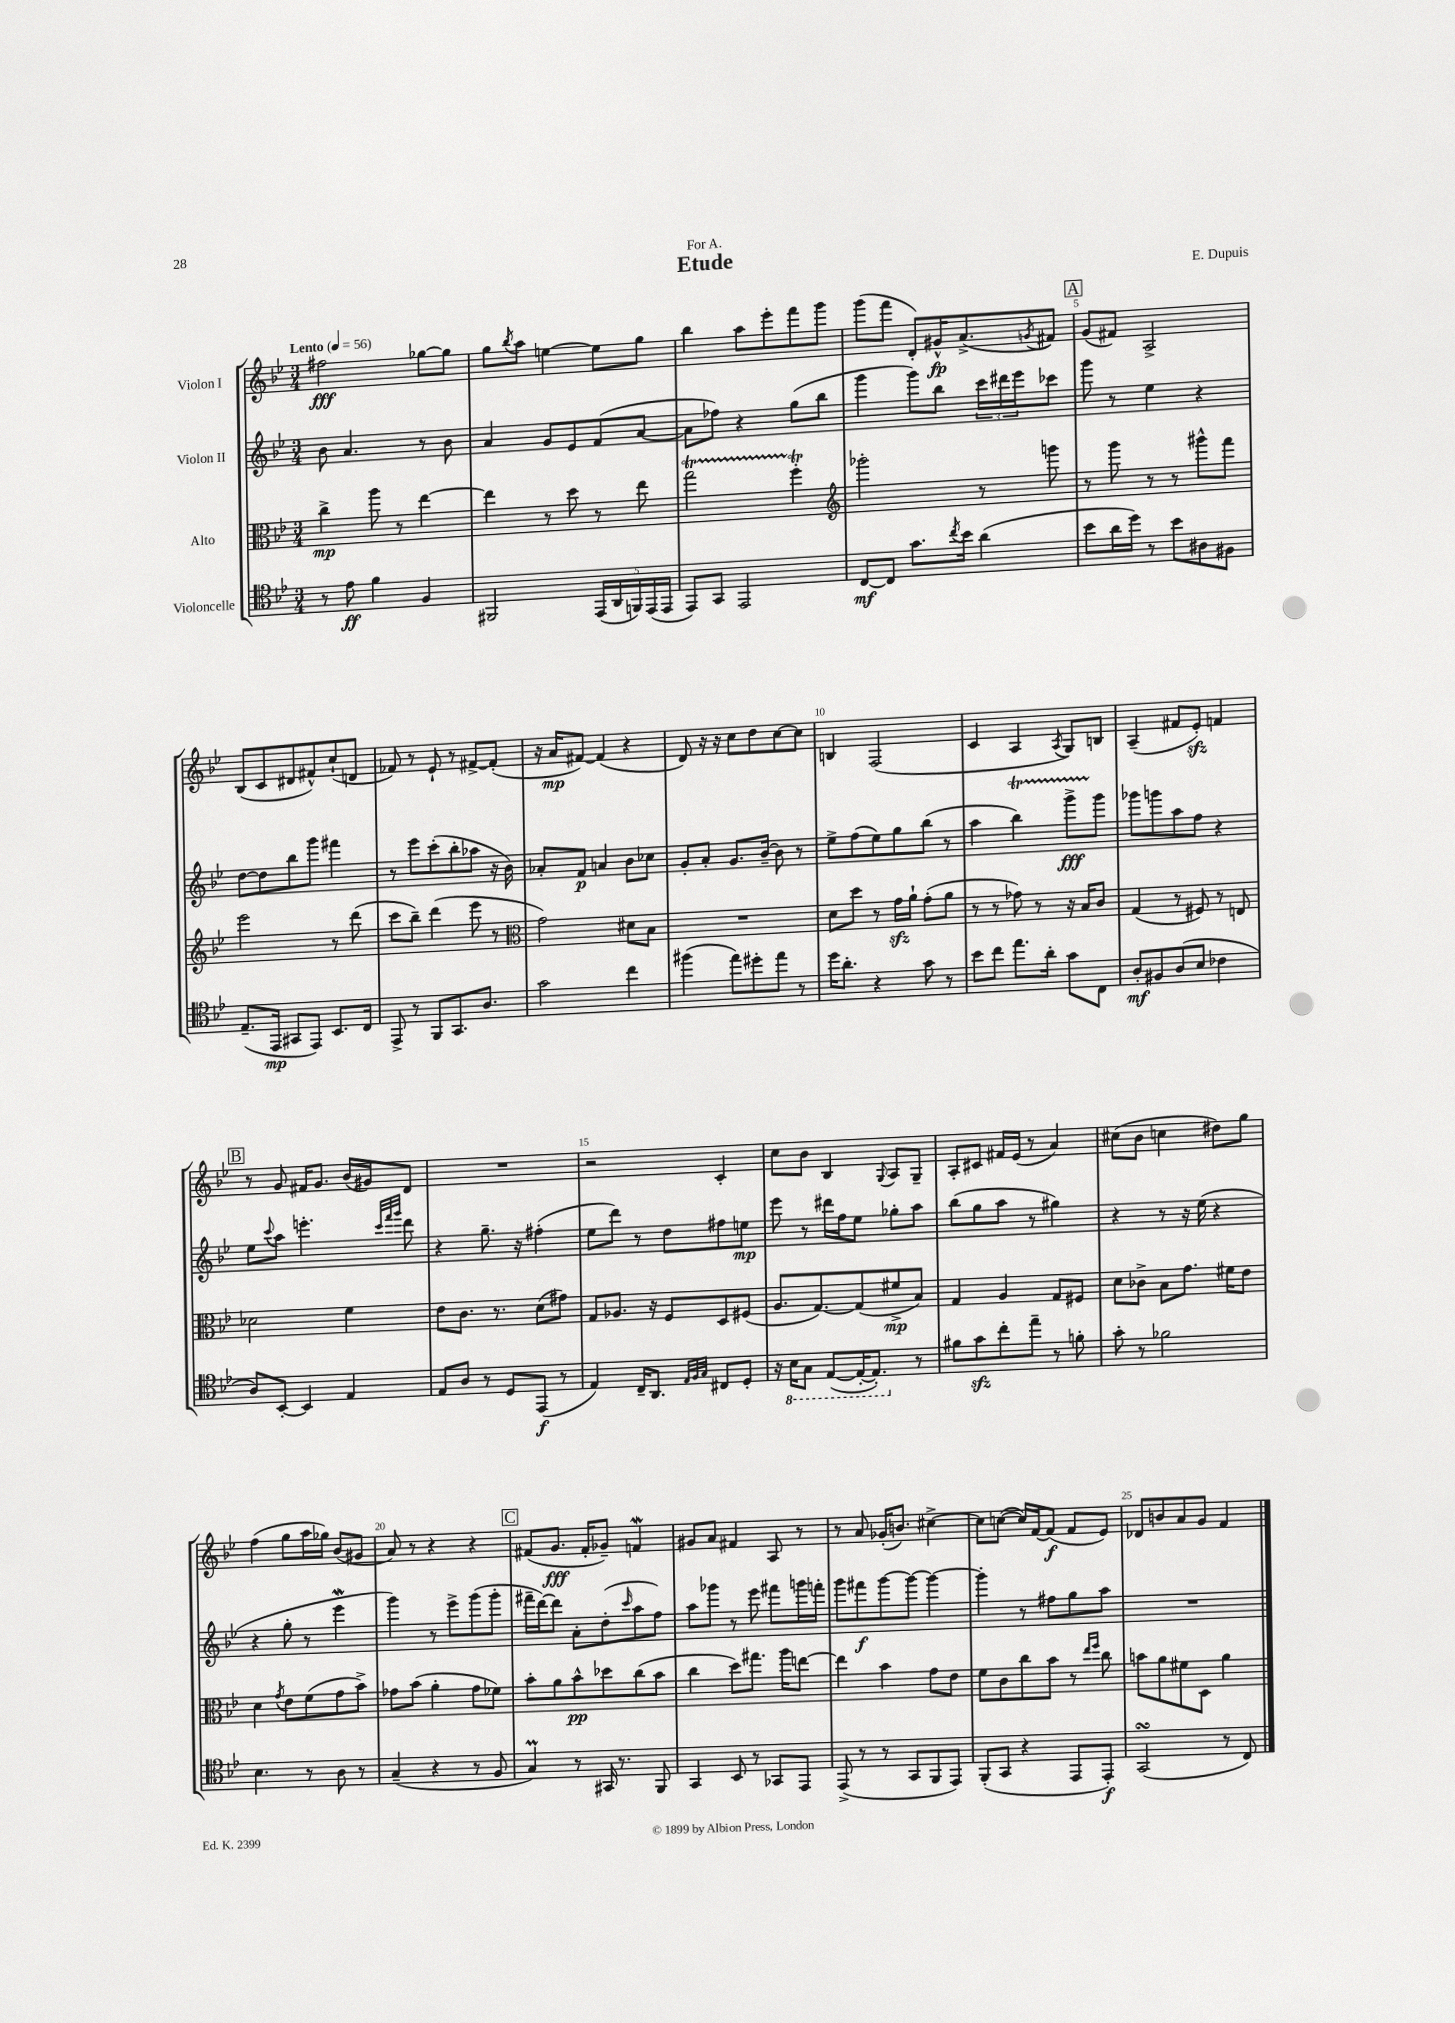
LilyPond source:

\header { title = "Etude" composer = "E. Dupuis" dedication = "For A." }
<<
\new StaffGroup <<
\new Staff = "s0" \with { instrumentName = "Violon I" } {
    \clef treble \key bes \major \numericTimeSignature \time 3/4 \tempo "Lento" 4 = 56
    fis''2\fff ges''8~ ges''8 |
    g''8 \acciaccatura { bes''8 } a''8 e''4~ e''8 g''8 |
    bes''4 a''8 ees'''8-. f'''8 g'''8 |
    g'''8( f'''8 d'8-.) gis'16-^\fp a'8.->( \acciaccatura { g'8 } fis'8) |
    \mark \markup { \box "A" } g'8( fis'8) a2-> |
    bes8( c'8 dis'8 fis'8-^) c''8-!( d'8 |
    fes'8) r8 ees'8-! r8 fis'8~-> fis'8-.( |
    r16 a'16\mp fis'8~) fis'4( r4 |
    d'8) r16 r16 c''8 d''8 c''8~ c''8 |
    b4 f2( |
    c'4 a4 \acciaccatura { a8 } g8) b8 |
    a4--( fis'8 ees'8-.\sfz) f'4 |
    \mark \markup { \box "B" } r8 g'8 fis'16 g'8. bes'16( gis'16) d'8 |
    R2. |
    r2 c'4-. |
    c''8 bes'8 bes4 \appoggiatura { g8 } a8 g8-- |
    a8-. cis'8 fis'16 ees'16( r8 a'4) |
    cis''8( bes'8 c''4 dis''8) g''8 |
    f''4( g''8 a''16 ges''16) bes'8( gis'8 |
    a'8) r8 r4 r4 |
    \mark \markup { \box "C" } fis'8( g'8.\fff fis'16-. ges'8--) f'4\mordent |
    gis'8 a'8 fis'4 a8 r8 |
    r8 a'8 ges'16-.( b'8.) cis''4~-> |
    cis''8 c''8~( c''16) f'16~ f'8\f( f'8 ees'8) |
    des'8 b'8 a'8 g'8 f'4 \bar "|." |
}
\new Staff = "s1" \with { instrumentName = "Violon II" } {
    \clef treble \key bes \major \numericTimeSignature \time 3/4
    bes'8 a'4. r8 bes'8 |
    a'4 g'8 ees'8 f'8( a'8~ |
    a'8 fes''8) r4 g''8( bes''8 |
    g'''4 g'''8) bes''8 \tuplet 3/2 { c'''16 dis'''16 ees'''16 } ces'''8 |
    \mark \markup { \box "A" } g'''8 r8 ees''4 r4 |
    d''8~ d''8 bes''8 g'''8 fis'''4 |
    r8 ees'''8 c'''8-.( bes''8-. aes''8 r16 bes'16) |
    aes'8-. f'8\p a'4 bes'8 ces''8 |
    g'8-. a'8-. g'8. bes'16~-- bes'8 r8 |
    ees''8-> f''8( ees''8) g''8 bes''8( r8 |
    a''4 bes''4\startTrillSpan) g'''8->\fff g'''8\stopTrillSpan |
    ges'''8 g'''8 a''8 f''8 r4 |
    \mark \markup { \box "B" } ees''8 \appoggiatura { c'''8 } a''8 e'''4.-. \grace { c'''32 f'''32 g'''32 } d'''8 |
    r4 g''8.-- r16 fis''4-.( |
    ees''8 d'''8) r8 d''8 fis''8 e''8\mp |
    ees'''8 r8 dis'''16 f''16 ees''8 ges''8-. a''8 |
    bes''8( g''8 a''8 r8 gis''4) |
    r4 r8 r16 ees''16( r4 |
    r4 g''8-. r8 ees'''4\mordent |
    g'''4) r8 ees'''8-> g'''8( g'''8-. |
    \mark \markup { \box "C" } fis'''16-- d'''16~) d'''8 a'8-. d''8-.( \grace { c'''16 } a''8 f''8) |
    a''8 ges'''8 r8 ees'''8 fis'''8 g'''16 f'''16-. |
    g'''8 fis'''8\f g'''8~ g'''8~ g'''4~ |
    g'''4-. r8 fis''8 g''8 a''8 |
    R2. \bar "|." |
}
\new Staff = "s2" \with { instrumentName = "Alto" } {
    \clef alto \key bes \major \numericTimeSignature \time 3/4
    c''4->\mp a''8 r8 ees''4~ |
    ees''4 r8 d''8 r8 ees''8 |
    g''2\startTrillSpan f''4-.\trill\stopTrillSpan |
    \clef treble ges'''2-. r8 g'''8 |
    \mark \markup { \box "A" } r8 g'''8 r8 r8 gis'''8-^ f'''8 |
    ees'''2 r8 d'''8( |
    c'''8 bes''8--) d'''4( ees'''8 r8 |
    \clef alto g'2) dis'8 bes8 |
    R2. |
    d'8 d''8 r8 g'16\sfz a'16-! g'8-.( a'8 |
    r8 r8 ges'8) r8 r16 bes16 c'8 |
    g4( r8 fis8) r8 e8 |
    \mark \markup { \box "B" } des'2 f'4 |
    ees'8 c'8. r8. d'8( gis'8) |
    g8 aes8. r16 f8 d8 fis8( |
    a8. g8.~) g8( fis'8->\mp bes8) |
    g4 a4 g8 fis8 |
    d'8 ces'8-> bes8 g'8. fis'16 ees'8 |
    d'4 \acciaccatura { g'8 } ees'8 f'8( g'8 bes'8->) |
    ges'8 bes'8( a'4-. ges'8 fes'8) |
    \mark \markup { \box "C" } bes'8-. a'8 bes'8-^\pp des''8 c''8( bes'8 |
    c''4 d''8) gis''8. a''16 e''8~ |
    e''4 bes'4 g'8 ees'8 |
    f'8 c'8 c''8 bes'8 r8 \grace { ees''16 f''16 } c''8 |
    b'8 a'8 fis'8 d8 a'4 \bar "|." |
}
\new Staff = "s3" \with { instrumentName = "Violoncelle" } {
    \clef tenor \key bes \major \numericTimeSignature \time 3/4
    r8 ees'8\ff f'4 f4 |
    fis,2 \tuplet 5/4 { ees,16( a,16 f,16) ees,16( ees,16 } |
    ees,8) g,8 ees,2 |
    c8~\mf c8 g'8. \acciaccatura { c''8 } bes'16 a'4( |
    \mark \markup { \box "A" } bes'8 a'16 d''16) r8 bes'8 ais8 fis8 |
    ees8.--( ees,16\mp gis,8 ees,8) bes,8. c16 |
    ees,8-> r8 f,8 g,8. a8. |
    g'2 c''4 |
    fis''4( ees''8) dis''8-. ees''8 r8 |
    d''16 a'8.-. r4 g'8 r8 |
    bes'8 c''8 ees''8. a'16-. g'8 c8 |
    a8-.\mf fis8 a8( bes8 ces'4 |
    \mark \markup { \box "B" } a8) bes,8~-. bes,4 ees4 |
    ees8 a8 r8 d8 ees,8\f( r8 |
    ees4) c16-- a,8. \grace { ees32 f32 g32 } cis8 d8-. |
    r16 \ottava #-1 bes,16 g,8 ees,8~( ees,16~-. ees,8.-.) \ottava #0 r8 |
    fis'8 g'8\sfz c''8-. ees''8-- r8 f'8-. |
    g'8-. r8 fes'2 |
    bes4. r8 a8 r8 |
    g4--( r4 r8 f8 |
    \mark \markup { \box "C" } g4\prall) r8 gis,16 r8. f,8 |
    g,4 bes,8 r8 ges,8 ees,8 |
    ees,8->( r8 r8 g,8 f,8 ees,8) |
    f,8-.( g,8 r4 ees,8 ees,8-.\f) |
    g,2\turn( r8 c8) \bar "|." |
}
>>
>>
\layout { \context { \Score \override BarNumber.break-visibility = ##(#f #t #t) barNumberVisibility = #(every-nth-bar-number-visible 5) } }
